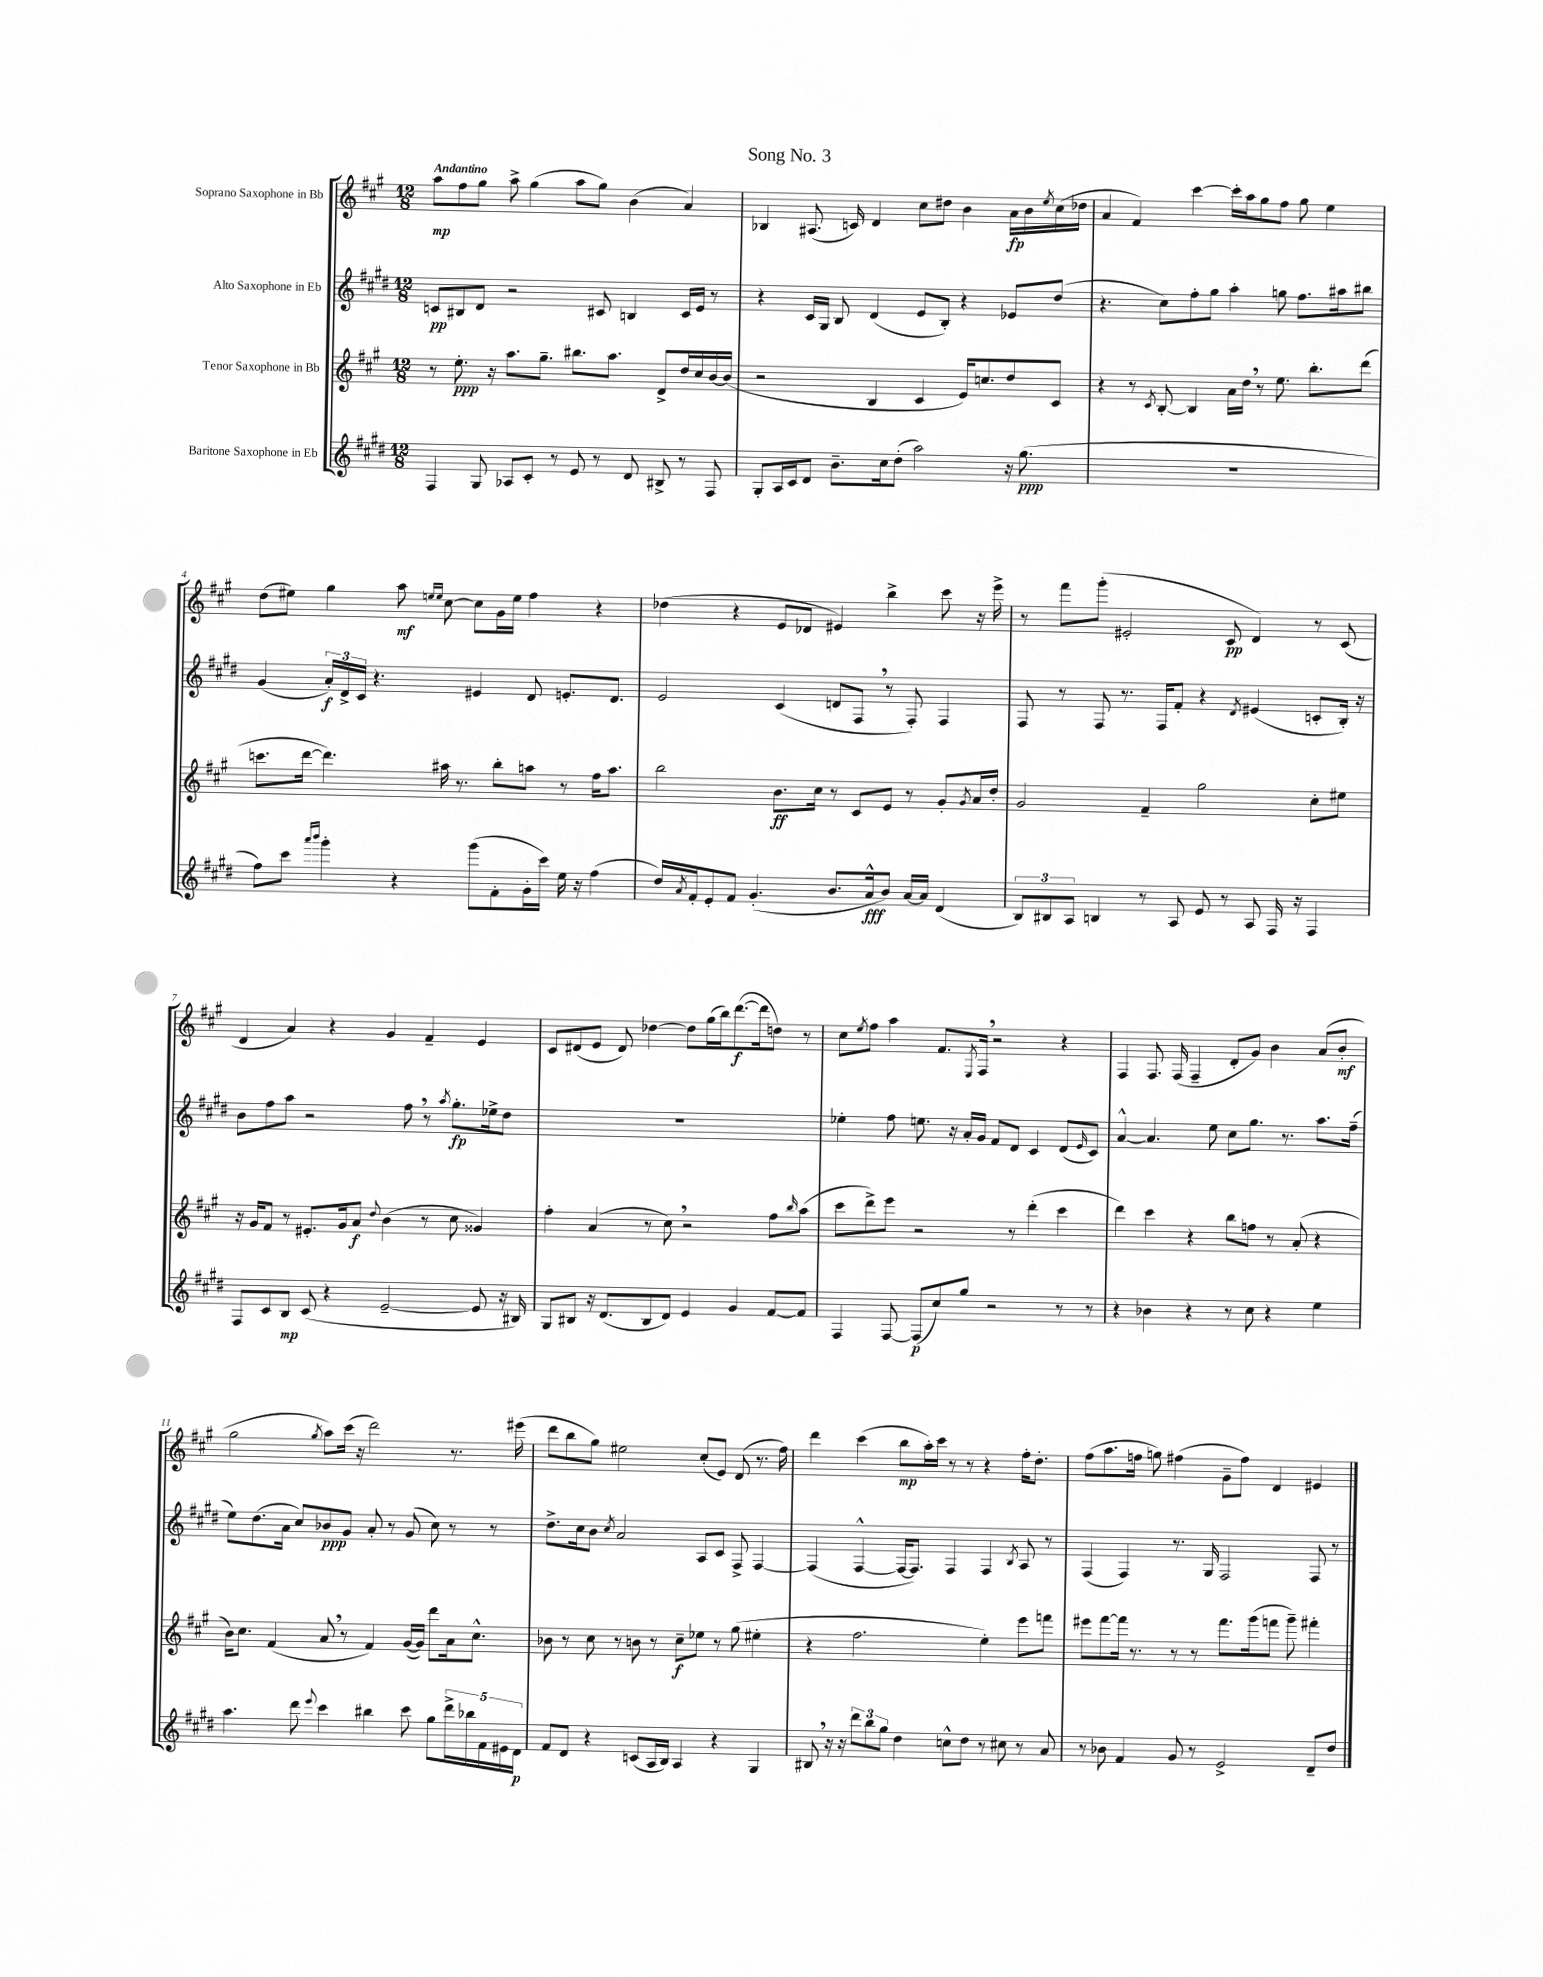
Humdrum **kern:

**kern	**kern	**kern	**kern
*staff4	*staff3	*staff2	*staff1
*clefG2	*clefG2	*clefG2	*clefG2
*k[f#c#g#d#]	*k[f#c#g#]	*k[f#c#g#d#]	*k[f#c#g#]
*M12/8	*M12/8	*M12/8	*M12/8
4F#/	8r	8c/L	8aa\L
.	8.ee'\	8B#/	8ff#\
8G#/	.	8d#/J	8gg#\J
.	16r	.	.
8A-/L	8.aa\L	2r	8aa^\
8c#'/J	.	.	(4gg#\
.	8.gg#~\J	.	.
8r	.	.	.
8e/	8.bb#\L	.	8aa\L
8r	.	8c#/	8gg#\J)
.	8.aa\J	.	.
8d#/	.	4B/	(4b\
8B#^/	8d^/L	.	.
8r	16dd/L	16c#/LL	4a/)
.	16cc#/	16e/JJ	.
8F#/	[16b/	8r	.
.	(16b/]JJ	.	.
=	=	=	=
8G#'/L	2r	4r	4B-/
16A/L	.	.	.
16c#/J	.	.	.
8d#/J	.	16c#/LL	(8.A#/
.	.	16G#/JJ	.
8.b~\L	.	8B/	.
.	.	.	16c/)
.	4B/	(4d#/	4d/
16cc#\k	.	.	.
(8dd#'\J	.	.	.
2aa\)	4c#/	8e/L	8cc#\L
.	.	8B'/J)	8dd#\J
.	16e/LK)	4r	4b\
.	8.cc/	.	.
16r	8dd/	8e-/L	16a\LL
(8.gg#\	.	.	16b\
.	.	.	8qee/
.	8c#/J	(8dd#/J	(16cc#\
.	.	.	16dd-\JJ
=	=	=	=
1.r	4r	4.r	4a/
.	8r	.	4f#/)
.	8qc#/	.	.
.	[8B'/	8cc#\L)	.
.	4B/]	8ff#'\	[4ccc#\
.	.	8gg#\J	.
.	16a\LL	4aa'\	16ccc#'\]LL
.	16dd\JJ	.	16aa\J
.	8r	.	8gg#\
.	8.ee\	8gg\	8ff#\J
.	.	8.ff#\L	8gg#\
.	8.bb'\L	.	.
.	.	.	4ee\
.	.	16aa#\k	.
.	(8ddd\J	8bb#\J	.
=	=	=	=
8ff#\L)	8.ccc\L	(4g#/	(8dd\L
8ccc#\J	.	.	8ee#\J)
.	[16ddd\Jk	.	.
16qqaaa/LL	.	.	.
16qqbbb/JJ	.	.	.
4ggg#'\	4.ddd\])	24a'/LL)	4gg#\
.	.	24d#^/	.
.	.	24c#/JJ	.
.	.	4.r	.
4r	.	.	8aa\
.	.	.	16qqee/LL
.	.	.	16qqee/JJ
.	16aa#\	.	[8cc#\
.	8.r	.	.
(8ggg#\L	.	4e#/	8cc#\]L
8f#'\	8bb'\L	.	16g#\L
.	.	.	16ee\JJ
16g#'\L	8aa\J	8d#/	4ff#\
16ccc#\JJ)	.	.	.
16ee\	8r	8.e'/L	.
16r	.	.	.
(4ff#\	16ff#\LK	.	4r
.	8.aa\J	8.d#/J	.
=	=	=	=
16dd#/LL)	2bb\	2e/	(4dd-\
8qa/	.	.	.
16f#'/J	.	.	.
8e'/	.	.	.
8f#/J	.	.	4r
(4.g#'/	.	.	.
.	8.b\L	(4c#/	8e/L
.	.	.	8d-/J
.	16cc#\Jk	.	.
8.b/L	8r	8d/L	4e#/)
.	8c#/L	8F#/J	.
16a^^/k	.	.	.
8b/J)	8e/J	8r	4bb^\
[16a/LL	8r	8F#'/)	.
16a/]JJ	.	.	.
(4d#/	8g#'/L	4F#/	8ccc#\
.	8qg#/	.	.
.	16a/L	.	16r
.	16dd'/JJ	.	16eee^\
=	=	=	=
12B/L)	2g#/	8F#/	8r
12B#/	.	.	.
.	.	8r	8fff#\L
12A/J	.	.	.
4B/	.	8F#/	(8ggg#'\J
.	.	8.r	2e#'/
8r	4f#~/	.	.
.	.	16F#/LK	.
8A/	.	8f#'/J	.
8e/	2gg#\	4r	.
8r	.	.	8c#/
.	.	8qd#/	.
8A/	.	(4e#/	4d/)
16F#/	.	.	.
16r	.	.	.
4F#/	8cc#'\L	8c'/L	8r
.	8ee#\J	16B'/Jk)	(8c#/
.	.	16r	.
=	=	=	=
8F#/L	16r	8b\L	4d/
.	16g#/LK	.	.
8c#/	8f#/J	8ff#\	.
8B/J	8r	8aa\J	4a/)
(8c#/	8.e#'/L	2r	.
4r	.	.	4r
.	16g#/k	.	.
.	8a/J	.	.
.	8qqdd/	.	.
[2e~/	(4b\	.	4g#/
.	.	8ff#\	.
.	8r	8r	4f#~/
.	.	8qaa/	.
.	8cc#\	8.gg#'\L	.
8e/]	4g##/)	.	4e/
.	.	16ee-^\k	.
16r	.	8dd#\J	.
16B#/)	.	.	.
=	=	=	=
8G#/L	4ff#'\	1.r	8c#/L
8B#/J	.	.	(8d#/
16r	(4a/	.	8e/J
(8.d#/L	.	.	.
.	.	.	8d#/)
8B#/	8r	.	[4dd-\
8d#/J)	8cc#\)	.	.
4e/	2r	.	8dd-\]L
.	.	.	(16gg#\L
.	.	.	16bb\J)
4g#/	.	.	([8.ddd\
.	.	.	16ddd\]k
[8f#/L	8ff#\L	.	8dd\J)
.	16qqbb/	.	.
8f#/]J	(8aa\J	.	8r
=	=	=	=
4F#/	8ccc#\L	4ee-'\	8cc#\L
.	.	.	8qee/
.	8ddd^\)	.	8ff#\J
[8F#/	8eee\J	8ff#\	4aa\
(8F#/]L	2r	8.ee\	.
8cc#/)	.	.	8.f#/L
.	.	16r	.
8gg#/J	.	16a'/LL	.
.	.	.	8qE/
.	.	16g#/JJ	16F#/Jk
2r	.	8f#/L	2r
.	8r	8d#/J	.
.	(4ddd'\	4c#/	.
8r	4ccc#\	(8d#/L	4r
.	.	16qqe/	.
8r	.	8c#/J)	.
=	=	=	=
4r	4ddd\)	[4a^^/	4F#/
4b-\	4ccc#\	4.a/]	8.F#/
.	.	.	(16F#/
4r	4r	.	4F#~/
.	.	8ee\	.
8r	8bb\L	8cc#\L	8d'/L
8cc#\	8ff\J	8.gg#\J	8g#/J)
4r	8r	.	4b\
.	.	8.r	.
.	(8a'/	.	.
4ee\	4r	8.aa\L	(8a/L
.	.	.	8b'/J
.	.	(16ff#~\Jk	.
=	=	=	=
4.aa\	16b\LK)	8ee\L)	2gg#\
.	8.cc#\J	.	.
.	.	(8.dd#\	.
.	(4f#/	.	.
.	.	16a\Jk	.
8ddd#\	.	8cc#/L)	.
8qqeee/	.	.	8qgg#/
4ccc#\	8a/	8b-/	8aa\L)
.	8r	8g#/J	(16ccc#\Jk
.	.	.	16r
4bb#\	4f#/)	8a'/	2ddd\)
.	.	8r	.
8ccc#\	([16g#/LL	(8g#/	.
.	16g#/]JJ)	.	.
8gg#\L	8ddd\L	8cc#\)	.
20ddd#^\L	16a\k	8r	8.r
20bb-\	.	.	.
.	8.cc#^^\J	.	.
20f#\	.	.	.
.	.	8r	.
20e#\	.	.	.
.	.	.	(16eee#\
20d#\JJ	.	.	.
=	=	=	=
8f#/L	8b-\	8.dd#^\L	8ddd\L
8d#/J	8r	.	8bb\
.	.	16cc#\k	.
4r	8cc#\	8b\J	8gg#\J)
.	.	8qcc#/	.
.	8r	2a/	2ee#\
(8c/L	8b\	.	.
16A/L	8r	.	.
16B/JJ)	.	.	.
4A/	8cc#~\L	.	.
.	8ee-\J	8A/L	(8cc#'/L
4r	8r	8c#/J	8e/J)
.	(8gg#\	8F#^/	(8d/
4G#/	4ee#'\	[4F#/	8.r
.	.	.	16ff#\)
=	=	=	=
8B#/	4r	(4F#/]	4ddd\
16r	.	.	.
16r	.	.	.
12ddd#\L	2.ff#\	[4F#^^/	(4ccc#\
12bb\	.	.	.
12gg#\J	.	.	.
4dd#\	.	16F#/_LK	8bb\L
.	.	8.F#/]J)	.
.	.	.	16aa'\L)
.	.	.	16ccc#\JJ
8cc^^\L	.	4F#/	8r
8dd#\J	.	.	8r
8r	4ee'\)	4F#/	4r
8cc#\	.	.	.
.	.	8qB/	.
8r	8eee\L	8A/	16ff#'\LK
.	.	.	8.dd'\J
8a/	8fff\J	8r	.
=	=	=	=
8r	8eee#\L	(4F#/	(8ff#\L
8b-\	[8fff#\	.	8.aa\
4f#/	16fff#\]Jk	4F#/)	.
.	8.r	.	16ff\Jk
.	.	.	8gg\)
8g#/	8r	8.r	(4ff#\
8r	8r	.	.
.	.	16G#/	.
2e^/	8.fff#\L	2F#/	8g#~\L
.	.	.	8ff#\J)
.	(16ggg#\k	.	.
.	8fff\J	.	4d/
.	8ggg#~\)	.	.
8d#~/L	4fff#'\	8F#/	4e#/
8dd#/J	.	8r	.
==	==	==	==
*-	*-	*-	*-
